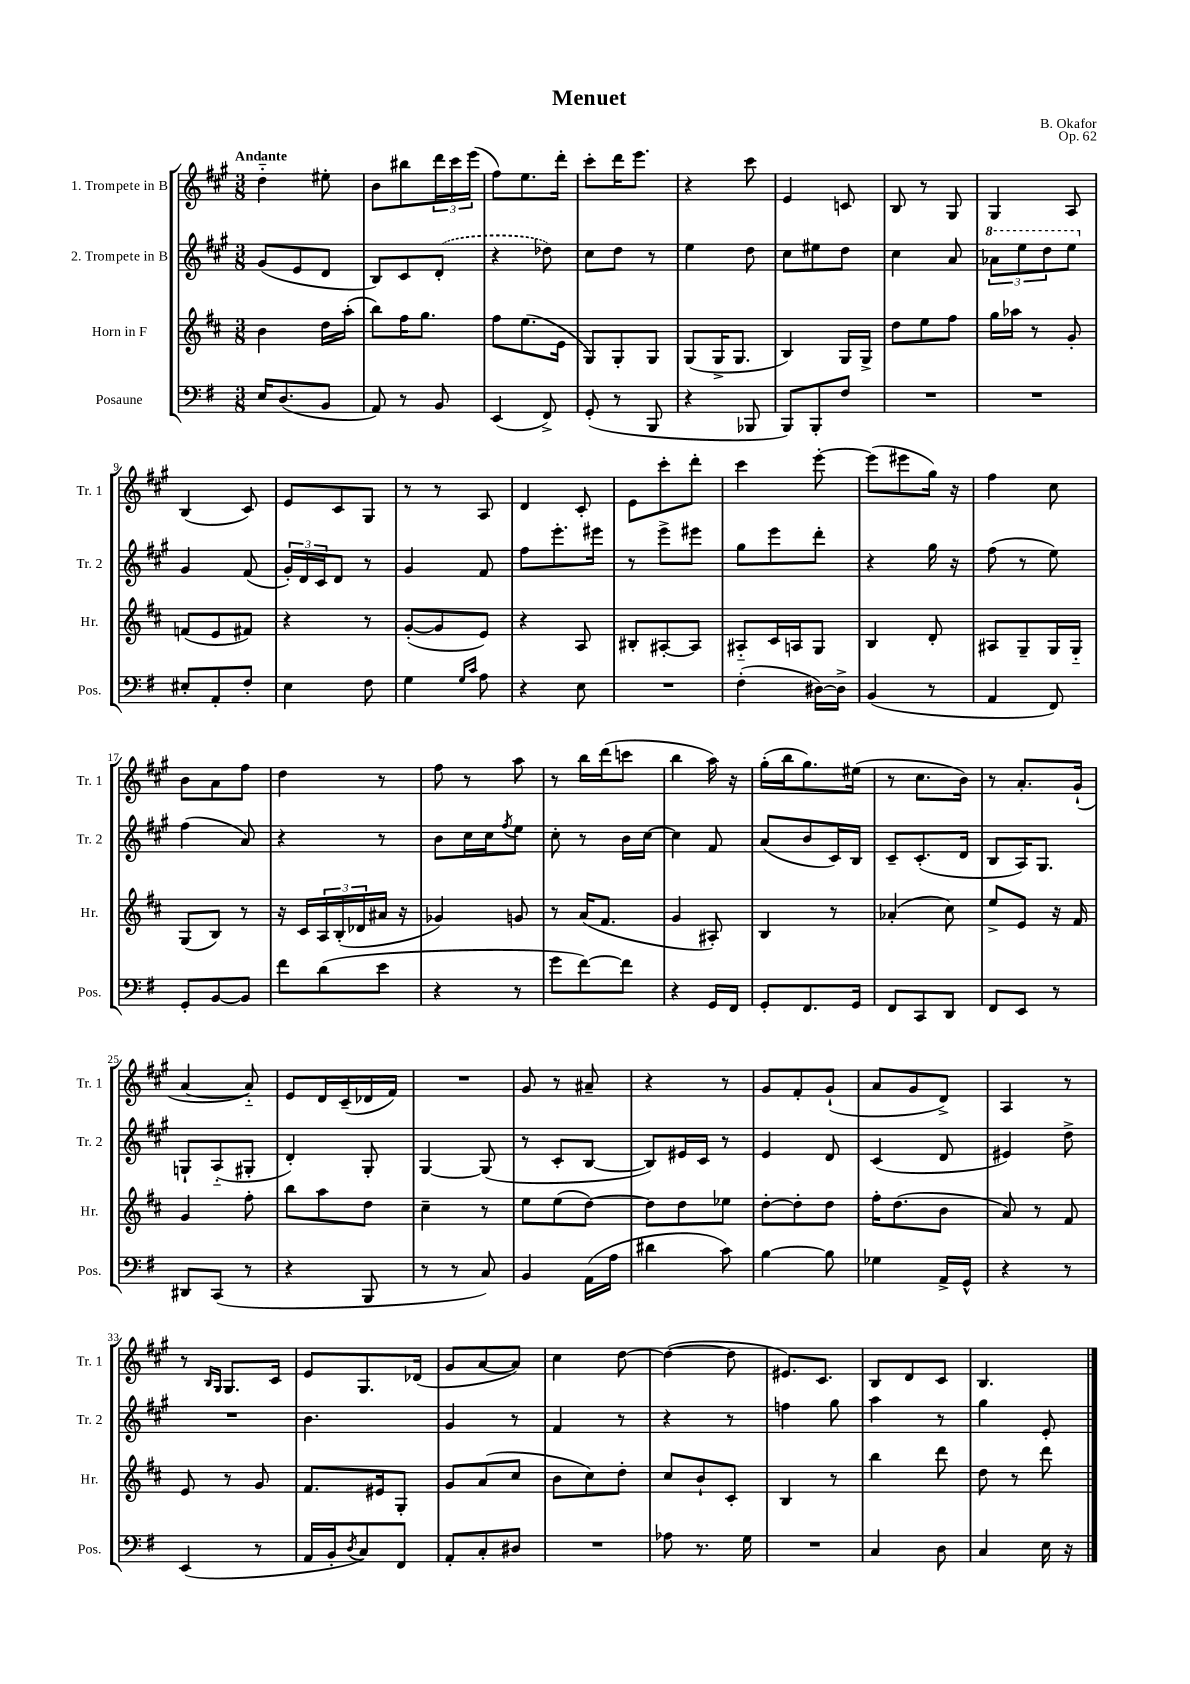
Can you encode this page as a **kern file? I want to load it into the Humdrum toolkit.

**kern	**kern	**kern	**kern
*staff4	*staff3	*staff2	*staff1
*clefF4	*clefG2	*clefG2	*clefG2
*k[f#]	*k[f#c#]	*k[f#c#g#]	*k[f#c#g#]
*M3/8	*M3/8	*M3/8	*M3/8
16E	4b	(8g#	4dd'~
(8.D	.	.	.
.	.	8e	.
8BB	16dd	8d	8ee#'
.	(16aa'	.	.
=	=	=	=
8AA)	8bb)	8B)	8b
8r	16ff#	8c#	8bb#
.	8.gg	.	.
8BB	.	(8d'	24ddd
.	.	.	24ccc#
.	.	.	(24eee
=	=	=	=
(4EE	8ff#	4r	8ff#)
.	(8.ee	.	8.ee
8FF#^)	.	8dd-)	.
.	16e	.	16ddd'
=	=	=	=
(8GG'	8G)	8cc#	8ccc#'
8r	8G'	8dd	16ddd
.	.	.	8.eee
8BBB	8G	8r	.
=	=	=	=
4r	(8G	4ee	4r
.	16G^	.	.
.	8.G	.	.
8BBB-	.	8dd	8ccc#
=	=	=	=
8BBB)	4B)	8cc#	4e
8BBB'	.	8ee#	.
8F#	16G	8dd	8c
.	16G^	.	.
=	=	=	=
4.r	8dd	4cc#	8B
.	8ee	.	8r
.	8ff#	8a	8G#
=	=	=	=
4.r	16gg	12aa-	4G#
.	16aa-	.	.
.	.	12eee	.
.	8r	.	.
.	.	12ddd	.
.	8g'	8eee	8A
=	=	=	=
8E#'	(8f	4g#	(4B
8AA'	8e	.	.
8F#'	8f#)	(8f#	8c#)
=	=	=	=
4E	4r	24g#')	8e
.	.	24d	.
.	.	24c#	.
.	.	8d	8c#
8F#	8r	8r	8G#
=	=	=	=
4G	([8g'	4g#	8r
.	8g]	.	8r
16qqG	.	.	.
16qqc	.	.	.
8A	8e)	8f#	8A
=	=	=	=
4r	4r	8ff#	4d
.	.	8.eee'	.
8E	8A	.	8c#'
.	.	16eee#	.
=	=	=	=
4.r	8B#'	8r	8e
.	[8A#'	8eee^	8ccc#'
.	8A#]	8eee#	8ddd'
=	=	=	=
(4F#'	8A#'~	8gg#	4ccc#
.	16c#	8eee	.
.	16A	.	.
[16D#)	8G	8ddd'	[8eee'
16D#^]	.	.	.
=	=	=	=
(4BB	4B	4r	(8eee]
.	.	.	8eee#
8r	8d'	16gg#	16gg#)
.	.	16r	16r
=	=	=	=
4AA	8A#	(8ff#	4ff#
.	8G~	8r	.
8FF#)	16G	8ee)	8cc#
.	16G'~	.	.
=	=	=	=
8GG'	(8G	(4ff#	8b
[8BB	8B)	.	8a
8BB]	8r	8a)	8ff#
=	=	=	=
8f#	16r	4r	4dd
.	16c#	.	.
(8d	24A	.	.
.	(24B'	.	.
.	24d-	.	.
8e	16a#	8r	8r
.	16r	.	.
=	=	=	=
4r	4g-)	8b	8ff#
.	.	16cc#	8r
.	.	16cc#	.
.	.	8qff#	.
8r	8g	8ee	8aa
=	=	=	=
8g	8r	8cc#'	8r
[8f#)	(16a	8r	16bb
.	8.f#	.	(16ddd
8f#]	.	16b	8ccc
.	.	[16cc#	.
=	=	=	=
4r	4g	4cc#]	4bb
16GG	8A#')	8f#	16aa)
16FF#	.	.	16r
=	=	=	=
8GG'	4B	(8a	(16gg#'
.	.	.	16bb
8.FF#	.	8b	8.gg#)
.	8r	16c#)	.
16GG	.	16B	(16ee#
=	=	=	=
8FF#	(4a-'	8c#~	8r
8CC	.	(8.c#'	8.cc#
8DD	8cc#)	.	.
.	.	16d	16b)
=	=	=	=
8FF#	8ee^	8B	8r
8EE	8e	16A)	8.a'
.	.	8.G#	.
8r	16r	.	.
.	16f#	.	(16g#`
=	=	=	=
8DD#	4g	8G`	[4a
(8CC	.	(8A'~	.
8r	8ff#'	8G#'	8a'~])
=	=	=	=
4r	8bb	4d')	8e
.	8aa	.	16d
.	.	.	(16c#~
8BBB	8dd	8G#'	16d-
.	.	.	16f#)
=	=	=	=
8r	4cc#~	[4G#	4.r
8r	.	.	.
8C)	8r	(8G#]	.
=	=	=	=
4BB	8ee	8r	8g#
.	(8ee	8c#'	8r
(16AA	[8dd)	[8B	8a#~
16A	.	.	.
=	=	=	=
4d#	8dd]	8B])	4r
.	8dd	16e#	.
.	.	16c#	.
8c)	8ee-	8r	8r
=	=	=	=
[4B	[8dd'	4e	8g#
.	8dd']	.	8f#'
8B]	8dd	8d	(8g#`
=	=	=	=
4G-	16ff#'	(4c#	8a
.	(8.dd	.	.
.	.	.	8g#
16AA^	8b	8d	8d^)
16GG^^	.	.	.
=	=	=	=
4r	8a)	4e#)	4A
.	8r	.	.
8r	8f#	8dd^	8r
=	=	=	=
(4EE	8e	4.r	8r
.	.	.	16qqB
.	.	.	16qqG#
.	8r	.	8.G#
8r	8g	.	.
.	.	.	16c#
=	=	=	=
16AA	8.f#	4.b	8e
16BB'	.	.	.
8qD	.	.	.
8C)	.	.	8.G#
.	16e#	.	.
8FF#	8G'	.	.
.	.	.	(16d-
=	=	=	=
8AA'	8g	4g#	8g#
8C'	(8a	.	[8a
8D#	8cc#	8r	8a])
=	=	=	=
4.r	8b	4f#	4cc#
.	8cc#)	.	.
.	8dd'	8r	[8dd
=	=	=	=
8A-	8cc#	4r	(4dd_
8.r	8b`	.	.
.	8c#'	8r	8dd]
16G	.	.	.
=	=	=	=
4.r	4B	4ff	8.e#)
.	.	.	8.c#
.	8r	8gg#	.
=	=	=	=
4C	4bb	4aa	8B
.	.	.	8d
8D	8ddd	8r	8c#
=	=	=	=
4C	8dd	4gg#	4.B
.	8r	.	.
16E	8ddd	8e'	.
16r	.	.	.
==	==	==	==
*-	*-	*-	*-
